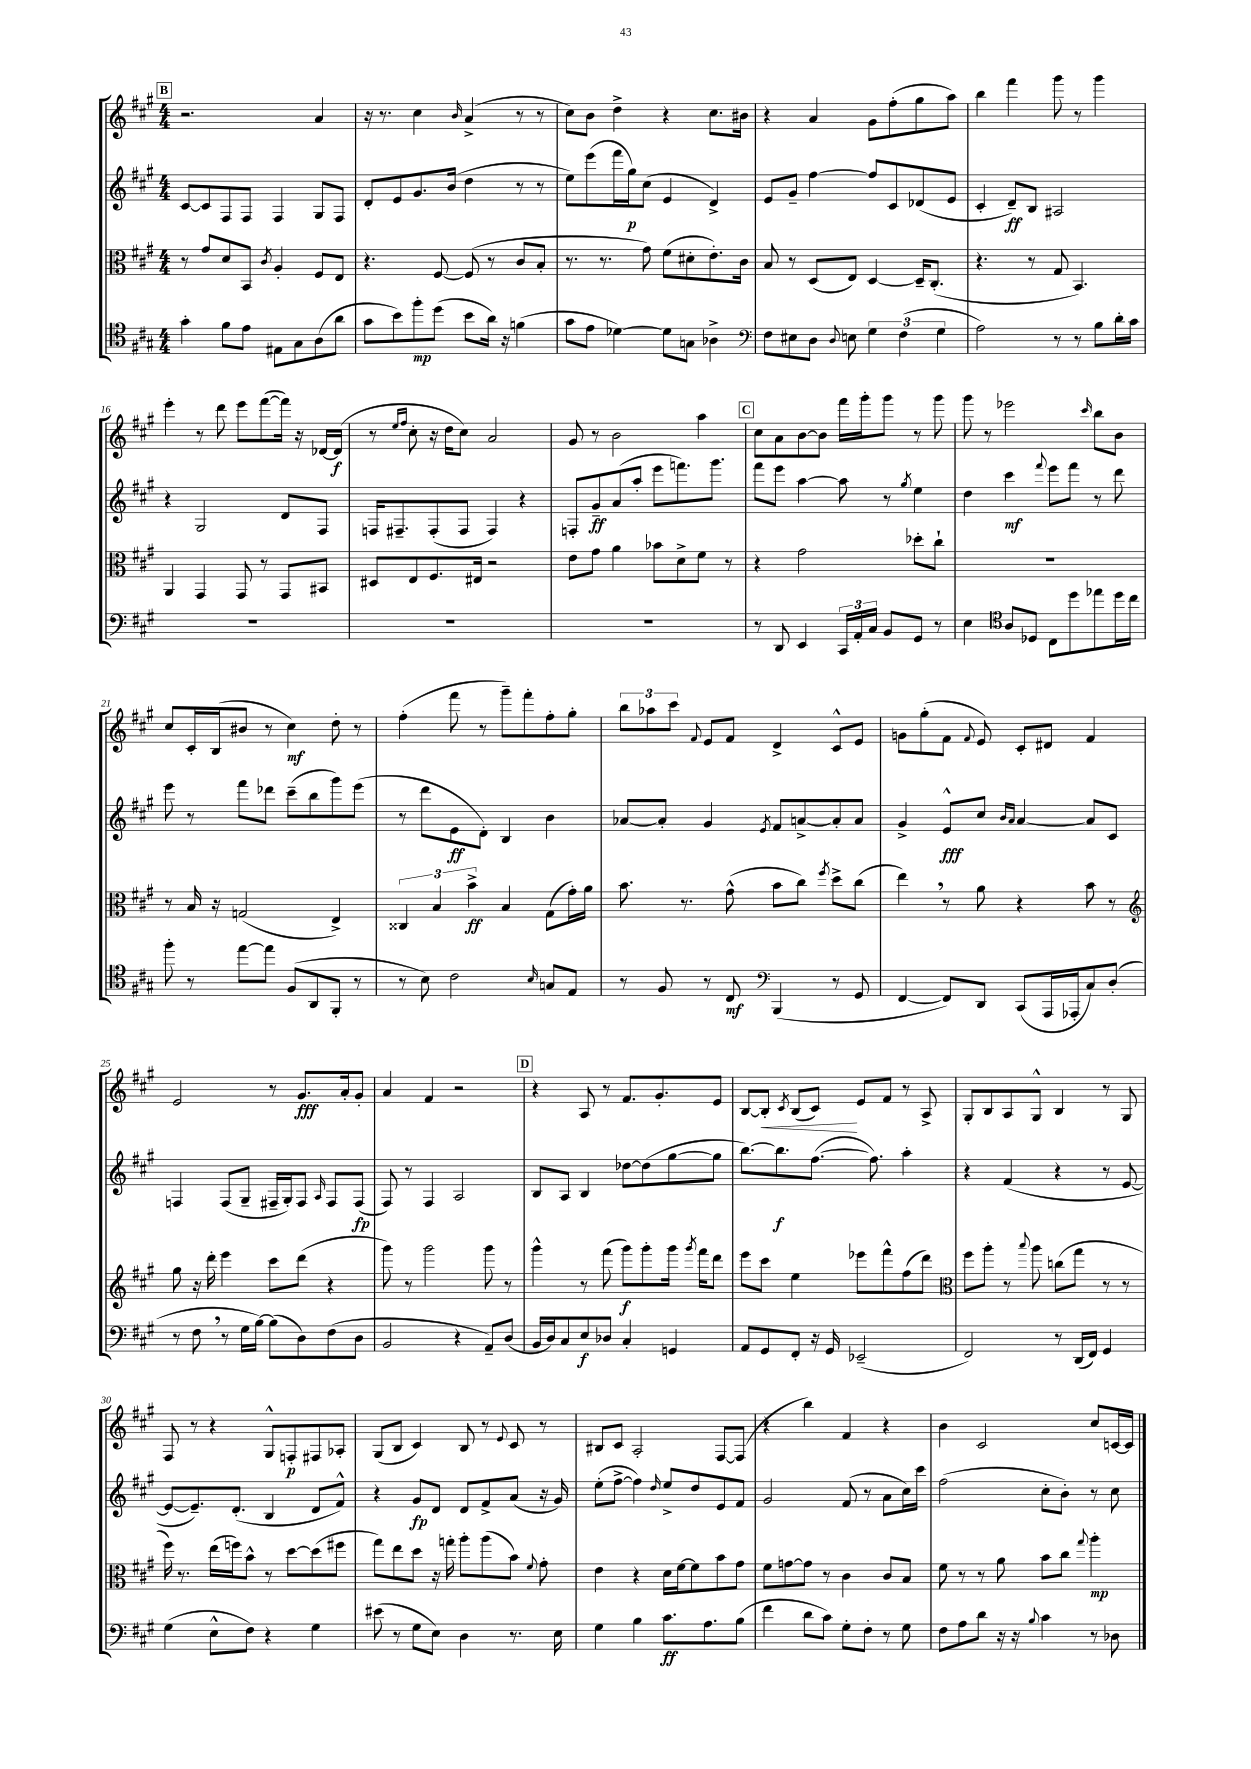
<<
\new StaffGroup <<
\new Staff = "s0" {
    \clef treble \key a \major \numericTimeSignature \time 4/4
    \autoBeamOff \mark \markup { \box "B" } r2. a'4 |
    r16 r8. cis''4 \grace { b'16 } a'4->( r8 r8 |
    cis''8[) b'8] d''4-> r4 cis''8.[ bis'16] |
    r4 a'4 gis'8[ fis''8-.( gis''8 a''8]) |
    b''4 fis'''4 gis'''8 r8 gis'''4 |
    e'''4-. r8 d'''8 e'''8[ fis'''8~( fis'''16]) r16 des'16[~ des'16]\f( |
    r8 \grace { e''16[ fis''16] } cis''8-. r16 d''16[ cis''8]) a'2 |
    gis'8 r8 b'2 a''4 |
    \mark \markup { \box "C" } cis''8[ a'8 b'8~ b'8] fis'''16[ gis'''16-. gis'''8] r8 gis'''8 |
    gis'''8 r8 ees'''2 \grace { cis'''16 } b''8[ b'8] |
    cis''8[ cis'16-. b16( bis'8] r8 cis''4\mf) d''8-. r8 |
    fis''4-.( fis'''8 r8 gis'''8[--) fis'''8-. fis''8-. gis''8]-. |
    \tuplet 3/2 { b''8[ aes''8 cis'''8] } \appoggiatura { fis'8 } e'8[ fis'8] d'4-> cis'8[-^ e'8] |
    g'8[ gis''8-.( fis'8] \appoggiatura { fis'8 } e'8) cis'8[-. dis'8] fis'4 |
    e'2 r8 gis'8.[\fff a'16-. gis'8]-. |
    a'4 fis'4 r2 |
    \mark \markup { \box "D" } r4 a8 r8 fis'8.[ gis'8.-. e'8] |
    b8[~ b8]-.\< \acciaccatura { cis'8 } b8[( cis'8]\!) e'8[ fis'8] r8 a8-> |
    gis8[-. b8 a8 gis8]-^ b4 r8 gis8 |
    fis8 r8 r4 gis8[-^ f8-.\p fis8 aes8]-. |
    gis8[( b8] cis'4) b8 r8 \appoggiatura { e'8 } cis'8 r8 |
    bis8[ cis'8] a2-. fis8[~ fis8]( |
    r4 b''4) fis'4 r4 |
    b'4 cis'2 cis''8[ c'16~ c'16] \bar "|." |
}
\new Staff = "s1" {
    \clef treble \key a \major \numericTimeSignature \time 4/4
    \autoBeamOff \mark \markup { \box "B" } cis'8[~ cis'8 fis8 fis8] fis4 gis8[ fis8] |
    d'8[-. e'8 gis'8. b'16]( d''4 r8 r8 |
    e''8[) e'''8( fis'''16 gis''16\p) cis''8]( e'4 d'4->) |
    e'8[ gis'8]-- fis''4~ fis''8[ cis'8 des'8( e'8] |
    cis'4-. d'8[--\ff) b8] ais2 |
    r4 gis2 d'8[ fis8] |
    f16[ fis8.-- fis8-.( fis8] fis4) r4 |
    f8[-. gis'8--\ff a'8( a''8]-. e'''8[ f'''8.) gis'''8.] |
    \mark \markup { \box "C" } fis'''8[ e'''8] a''4~ a''8 r8 \acciaccatura { gis''8 } e''4 |
    d''4 cis'''4\mf \appoggiatura { fis'''8 } e'''8[ fis'''8] r8 d'''8 |
    e'''8 r8 fis'''8[ des'''8] cis'''8[--( b''8 gis'''8) e'''8]( |
    r8 d'''8[ e'8\ff d'8]-.) b4 b'4 |
    aes'8[~ aes'8]-. gis'4 \acciaccatura { e'8 } fis'8[ a'8~-> a'8-. a'8] |
    gis'4-> e'8[-^\fff cis''8] \grace { b'16[ a'16] } a'4~ a'8[ cis'8] |
    f4 f8[( gis8]-- fis16[-- gis16-.) fis8] \grace { a16 } fis8[ fis8]\fp( |
    fis8) r8 fis4 a2 |
    \mark \markup { \box "D" } b8[ a8] b4 des''8[~ des''8( gis''8~ gis''8] |
    b''8.[~) b''8.\f fis''8.]~( fis''8.) a''4-. |
    r4 fis'4( r4 r8 e'8~ |
    e'8[~ e'8.--) d'8.]-.( b4 d'8[ fis'8]-^) |
    r4 gis'8[\fp d'8] d'8[ fis'8-> a'8]( r16 gis'16) |
    e''8[-.( fis''8]~-> fis''4) \grace { d''16 } e''8[-> d''8 e'8 fis'8] |
    gis'2 fis'8( r8 a'8[ cis''16) cis'''16] |
    fis''2( cis''8[-. b'8]-.) r8 cis''8 \bar "|." |
}
\new Staff = "s2" {
    \clef alto \key a \major \numericTimeSignature \time 4/4
    \autoBeamOff \mark \markup { \box "B" } r8 gis'8[ d'8 b,8] \acciaccatura { cis'8 } a4-. fis8[ e8] |
    r4. fis8~ fis8( r8 cis'8[ b8]-. |
    r8. r8. gis'8) fis'8[( dis'8-. e'8.-.) cis'16] |
    b8 r8 d8[( e8]) d4~ d16[-- cis8.]-.( |
    r4. r8 gis8 b,4.) |
    a,4 gis,4 gis,8 r8 gis,8[ bis,8] |
    dis8[ e8 fis8. eis16] r2 |
    e'8[ gis'8] a'4 bes'8[ d'8-> fis'8] r8 |
    \mark \markup { \box "C" } r4 gis'2 des''8[-. cis''8]-! |
    R1 |
    r8 b16 r16 g2( e4->) |
    \tuplet 3/2 { cisis4 b4 b'4->\ff } b4 gis8[( gis'16-.) a'16] |
    b'8. r8. gis'8-^( b'8[ cis''8]) \acciaccatura { fis''8 } d''8[-> cis''8]( |
    e''4) \breathe r8 a'8 r4 b'8 r8 |
    \clef treble gis''8 r16 d'''16-. e'''4 cis'''8[ d'''8]( r4 |
    gis'''8) r8 gis'''2 gis'''8 r8 |
    \mark \markup { \box "D" } gis'''4-^ r8 fis'''8( gis'''8[\f) gis'''8-. gis'''16] \acciaccatura { gis'''8 } fis'''16[ d'''8] |
    e'''8[ cis'''8] e''4 ees'''8[ fis'''8-^ fis''8( d'''8]) |
    \clef alto fis''8[ a''8]-. r8 \appoggiatura { b''8 } a''8 c''8[( gis''8] r8 r8 |
    fis''16) r8. e''16[( f''16) b'8]-^ r8 d''8[~ d''8( fis''8] |
    gis''8[) e''8 d''8] r16 g''16-. a''8[-. a''8( b'8]) \appoggiatura { fis'8 } gis'8-. |
    e'4 r4 d'16[ fis'16~ fis'8 b'8 gis'8] |
    fis'8[ g'8~ g'8] r8 cis'4 cis'8[ b8] |
    fis'8 r8 r8 a'8 b'8[ cis''8] \appoggiatura { gis''8 } a''4-.\mp \bar "|." |
}
\new Staff = "s3" {
    \clef tenor \key a \major \numericTimeSignature \time 4/4
    \autoBeamOff \mark \markup { \box "B" } gis'4-. fis'8[ e'8] eis8[ gis8 a8( a'8] |
    gis'8[ b'8) fis''8-.\mp d''8]( b'8[ a'16]) r16 f'4( |
    gis'8[ e'8] des'4~) des'8[ g8] aes4-> |
    \clef bass fis8[ eis8 d8] \appoggiatura { d8 } e8 \tuplet 3/2 { gis4 fis4( gis4 } |
    a2) r8 r8 b8[ d'16-. cis'16] |
    R1 |
    R1 |
    R1 |
    \mark \markup { \box "C" } r8 d,8 e,4 \tuplet 3/2 { cis,16[ a,16-. cis16] } b,8[ gis,8] r8 |
    e4 \clef tenor a8[ des8] cis8[ d''8 ees''8 d''16 cis''16] |
    fis''8-. r8 e''8[~ e''8] fis8[( a,8 fis,8]-. r8 |
    r8 b8) cis'2 \grace { b16 } g8[ e8] |
    r8 fis8 r8 cis8\mf \clef bass b,,4( r8 gis,8 |
    fis,4~ fis,8[) d,8] cis,8[( a,,16 aes,,16-. cis8) d8]-.( |
    r8 fis8 \breathe r8 gis16[ b16]~) b8[( d8) fis8( d8] |
    b,2 r4 a,8[--) d8]( |
    \mark \markup { \box "D" } b,16[ d16) cis8 e8\f des8] cis4-. g,4 |
    a,8[ gis,8 fis,8]-. r16 gis,16 ees,2--( |
    fis,2) r8 d,16[( fis,16]) gis,4 |
    gis4( e8[-^ fis8]) r4 gis4 |
    eis'8( r8 gis8[ e8]) d4 r8. e16 |
    gis4 b4 cis'8.[\ff a8. b8]( |
    fis'4 d'8[ cis'8]) gis8[-. fis8]-. r8 gis8 |
    fis8[ a8 d'8] r16 r16 \appoggiatura { b8 } cis'4 r8 des8 \bar "|." |
}
>>
>>
\layout { \context { \Score currentBarNumber = #11 } }
